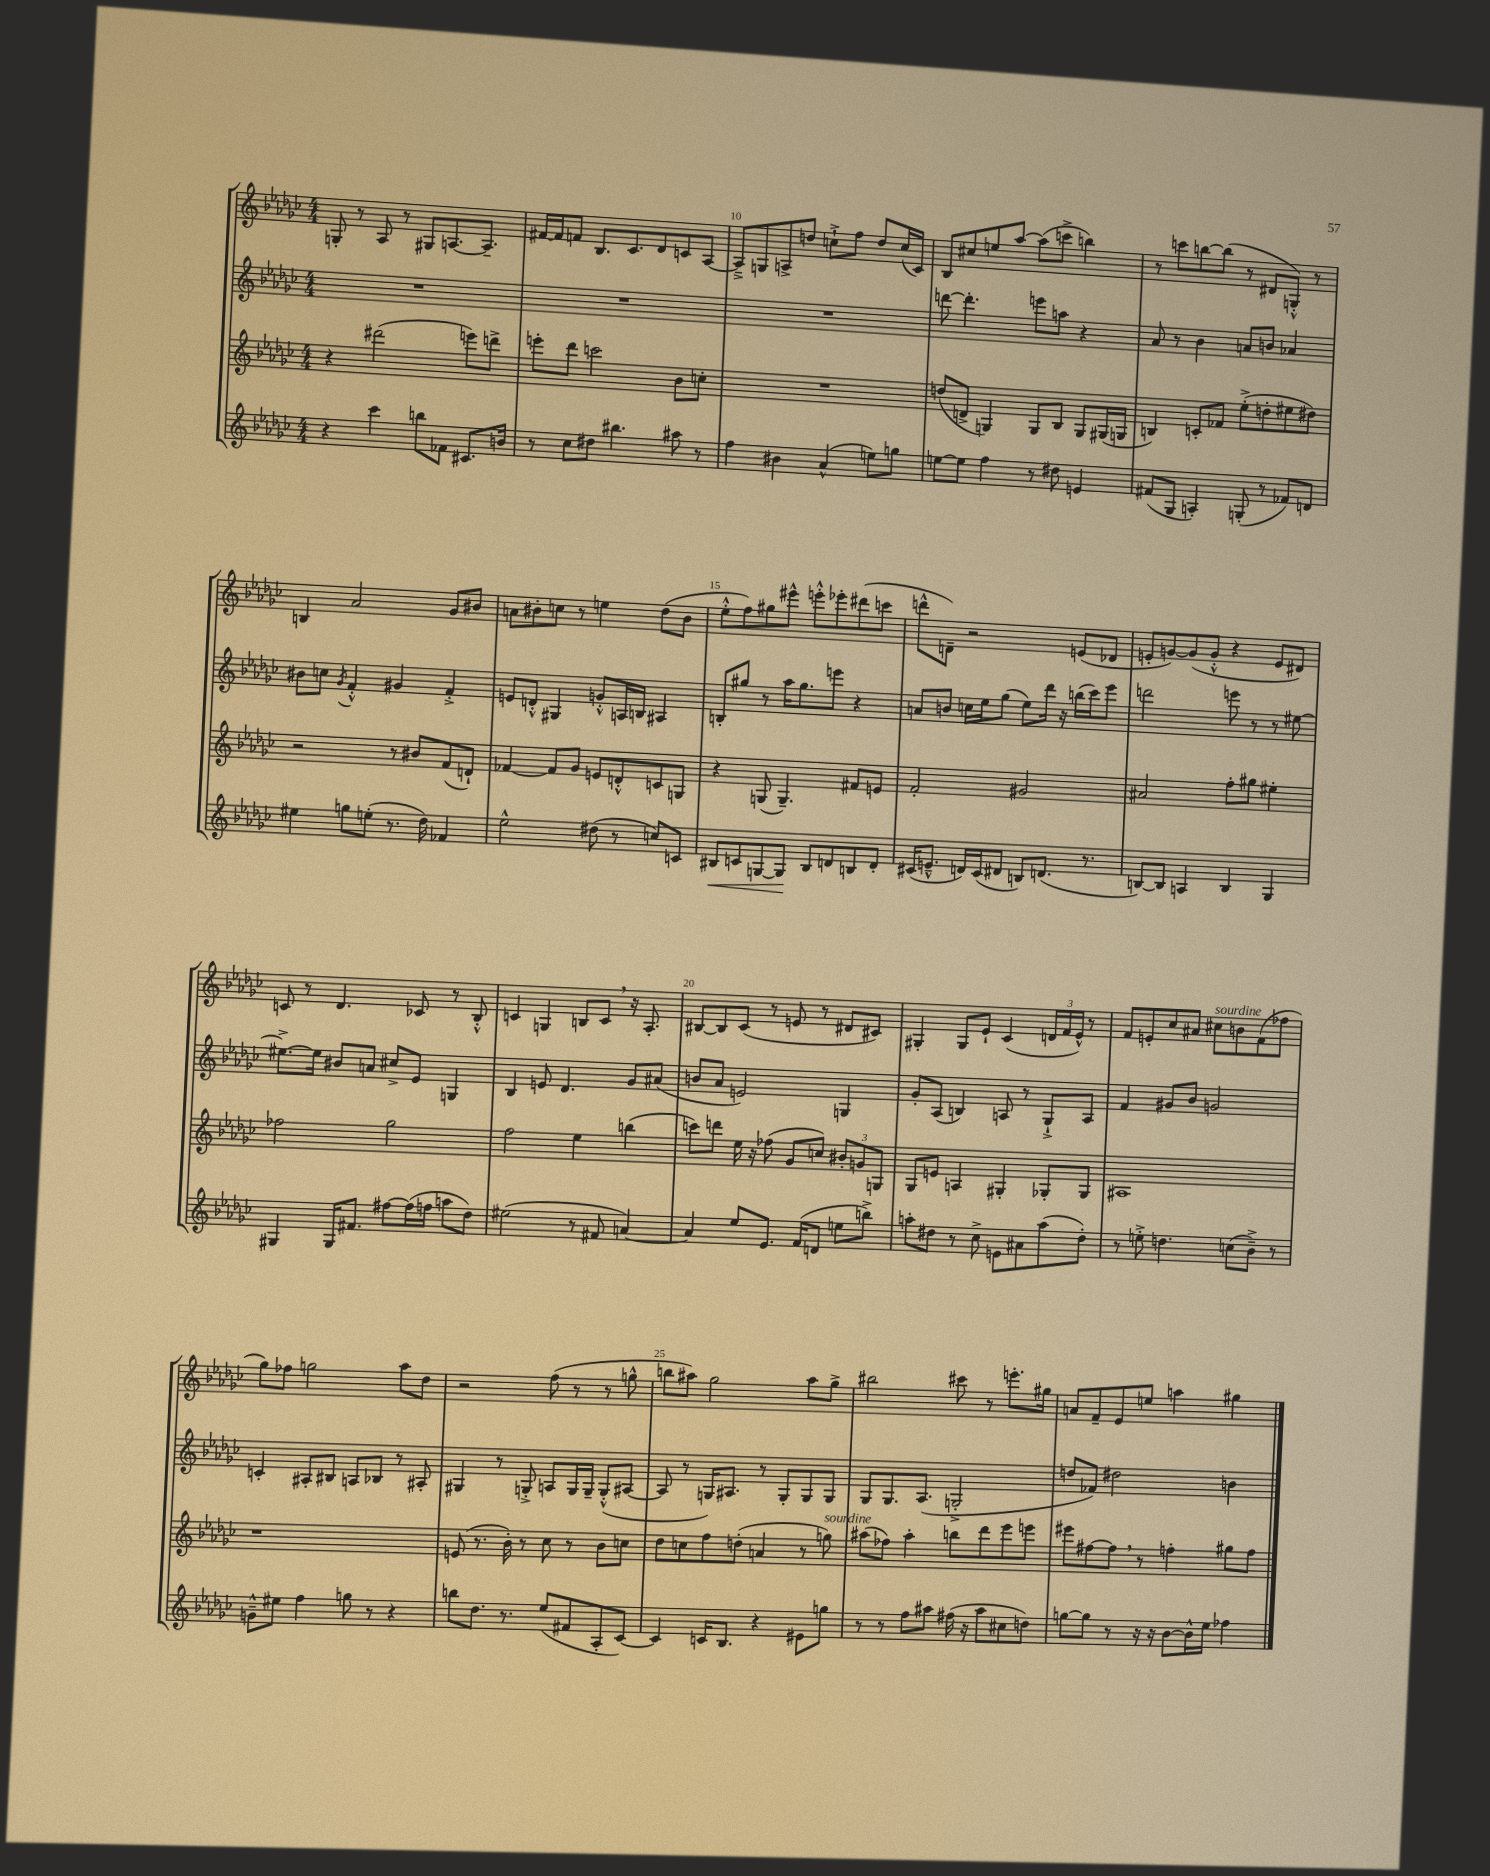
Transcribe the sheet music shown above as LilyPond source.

<<
\new StaffGroup <<
\new Staff = "s0" {
    \clef treble \key ges \major \numericTimeSignature \time 4/4
    g8-. r8 aes8 r8 gis8 a8.~ a8.-- |
    fis'16~ fis'16 f'8 bes8. ces'8. des'8 c'8 aes8~ |
    aes8---> g8 a8-> d''8 c''8-!-> f''8 d''8 c''16( ces'16) |
    bes8 cis''8 e''8 aes''8~ aes''8( c'''8-> b''4) |
    r8 c'''8 b''8~ b''8( r8 dis'8 g8-.-^) r8 |
    b4 aes'2 ges'8 bis'8 |
    a'8 bis'8-. c''8 r8 e''4 des''8( bis'8 |
    ees''8-.-^ f''8) gis''8 eis'''8-^ e'''8-.-^ ees'''8-. dis'''8( c'''8 |
    d'''8-^ d'8--) r2 e'8( des'8 |
    e'8-. g'8~) g'8( g'8-.-^ r4 e'8 dis'8) |
    c'8 r8 des'4. ces'8 r8 bes8-.-^ |
    c'4 g4 b8 c'8 \breathe r16 aes8.-. |
    bis8~ bis8 ces'8( r8 e'8 r8 dis'8 cis'8) |
    gis4-. gis8 ees'8-! ces'4( \tuplet 3/2 { d'16 f'16 ees'16-^) } r8 |
    f'8 e'8-. ces''8 ais'8 cis''8^\markup { \italic "sourdine" } b'8 f'8( fes''8 |
    ges''8) fes''8 g''2 aes''8 des''8 |
    r2 f''8( r8 r8 g''8-^ |
    b''8 ais''8) ges''2 ais''8 ges''8-> |
    bis''2 cis'''8 r8 e'''8.-. gis''16 |
    a'8 f'8-- ees'8 e''8 a''4 gis''4 \bar "|." |
}
\new Staff = "s1" {
    \clef treble \key ges \major \numericTimeSignature \time 4/4
    R1 |
    R1 |
    R1 |
    d'''8~ d'''4.-. e'''8 a''8 r4 |
    aes'8 r8 bes'4 a'8 b'8 aes'4 |
    bis'8 c''8 \acciaccatura { ges'8 } f'4-.-^ gis'4 f'4-.-> |
    e'8 d'8-.-^ gis4 g'8-.-^ a16 b16 ais4 |
    b8-. gis''8 r8 aes''16 gis''8. e'''8 r4 |
    a'8 b'8 c''16 ees''16 ges''8( ees''8) des'''16 r16 b''16( ces'''16) ees'''8 |
    d'''2 e'''8 r8 r8 eis''8~ |
    eis''8.~-> eis''16 bis'8 a'8 cis''8-> ees'8 g4 |
    bes4 e'8 des'4. ges'8 ais'8( |
    b'8 aes'8 e'2) g4 |
    ges'8-. aes8( b4) a8 r8 ges8-!-> a8 |
    f'4 gis'8 bes'8 g'2 |
    c'4-. ais8-. bis8 a8 bes8 r8 ais8-. |
    gis4 r8 g8-.-> a8 g16 g16-- g8-.-^( ais8~ |
    ais8 r8 g16) ais8. r8 g8-. g8 g8 |
    ges8 ges8. aes8.( g2-.-> |
    d''8 fes'8) dis''2 b'4 \bar "|." |
}
\new Staff = "s2" {
    \clef treble \key ges \major \numericTimeSignature \time 4/4
    r4 dis'''2( e'''8) d'''8-> |
    e'''8-. des'''8 c'''2 bes'8 c''8-. |
    R1 |
    d''8( d'8-> g4) g8 bes8 g8 gis16( g16 |
    b4) c'8-. fes'8 ees''8-.->( d''8-. eis''8 dis''8) |
    r2 r8 bis'8 f'8( d'8-!) |
    fes'4~ fes'8 ges'8 e'8 d'8-.-^ c'8 g8 |
    r4 g8( g4.--) fis'8 e'8 |
    f'2-. gis'2 |
    ais'2 f''8-. gis''8 eis''4-. |
    fes''2 ges''2 |
    f''2 ees''4 b''4( |
    c'''8) d'''8 ees''16 r16 fes''8( ges'8 c''8) \tuplet 3/2 { bis'8-. g'8 g8 } |
    ges8 e'8 a4 gis4-. ges8-. ges8 |
    ais1 |
    r1 |
    e'8( r8. bes'16-.) r8 ces''8 r8 bes'8 c''8 |
    des''8 c''8 f''8 d''8-.( a'4 r8 g''8^\markup { \italic "sourdine" }) |
    ais''8( fes''8) ais''4-. b''8 des'''8 ees'''8 e'''8 |
    eis'''8 fis''8~ fis''8 \breathe r8 f''4-. gis''8 f''8 \bar "|." |
}
\new Staff = "s3" {
    \clef treble \key ges \major \numericTimeSignature \time 4/4
    r4 ces'''4 b''8 fes'8 cis'8. b'16 |
    r8 ces''8 dis''8 bis''4. ais''8 r8 |
    f''4 bis'4 aes'4-^( e''8) g''8 |
    e''8~ e''8 f''4 r8 dis''8 e'4 |
    fis'8( ges8 a4-.) g8-.( r8 fes'8) d'8 |
    eis''4 g''8 e''8-.( r8. des''16) fes'4 |
    ees''2-^ dis''8( r8 c''8) c'8 |
    bis8\< c'8 g8~ g8\! bis8 d'8 b8 d'8-. |
    cis'16( e'8.---^ d'16) cis'16( dis'8 b8) d'8.( r8. |
    b8~) b8 a4 b4 ges4 |
    gis4 gis16 fis'8. fis''8~ fis''16( f''16 a''8 des''8) |
    eis''2( r8 fis'8 a'4~) |
    a'4 ees''8 ees'8. f'16( d'8 e''8 b''8->) |
    a''8-. dis''8 r8 ces''8-> e'8 ais'8 a''8( dis''8-.) |
    r8 e''8-.-> d''4. c''8( bes'8--->) r8 |
    g'8---^ eis''8 f''4 g''8 r8 r4 |
    b''8 des''8. r8. ees''8( fis'8 aes8-. ces'8~) |
    ces'4 c'16 bes8. r4 eis'8 g''8 |
    r8 r8 f''8 ais''8 fis''16( r16 ais''8 cis''8 d''8) |
    g''8~ g''8 r8 r16 r16 bes'8~ bes'16-^ ees''16 fes''4 \bar "|." |
}
>>
>>
\layout { \context { \Score currentBarNumber = #8 \override BarNumber.break-visibility = ##(#f #t #t) barNumberVisibility = #(every-nth-bar-number-visible 5) } }
